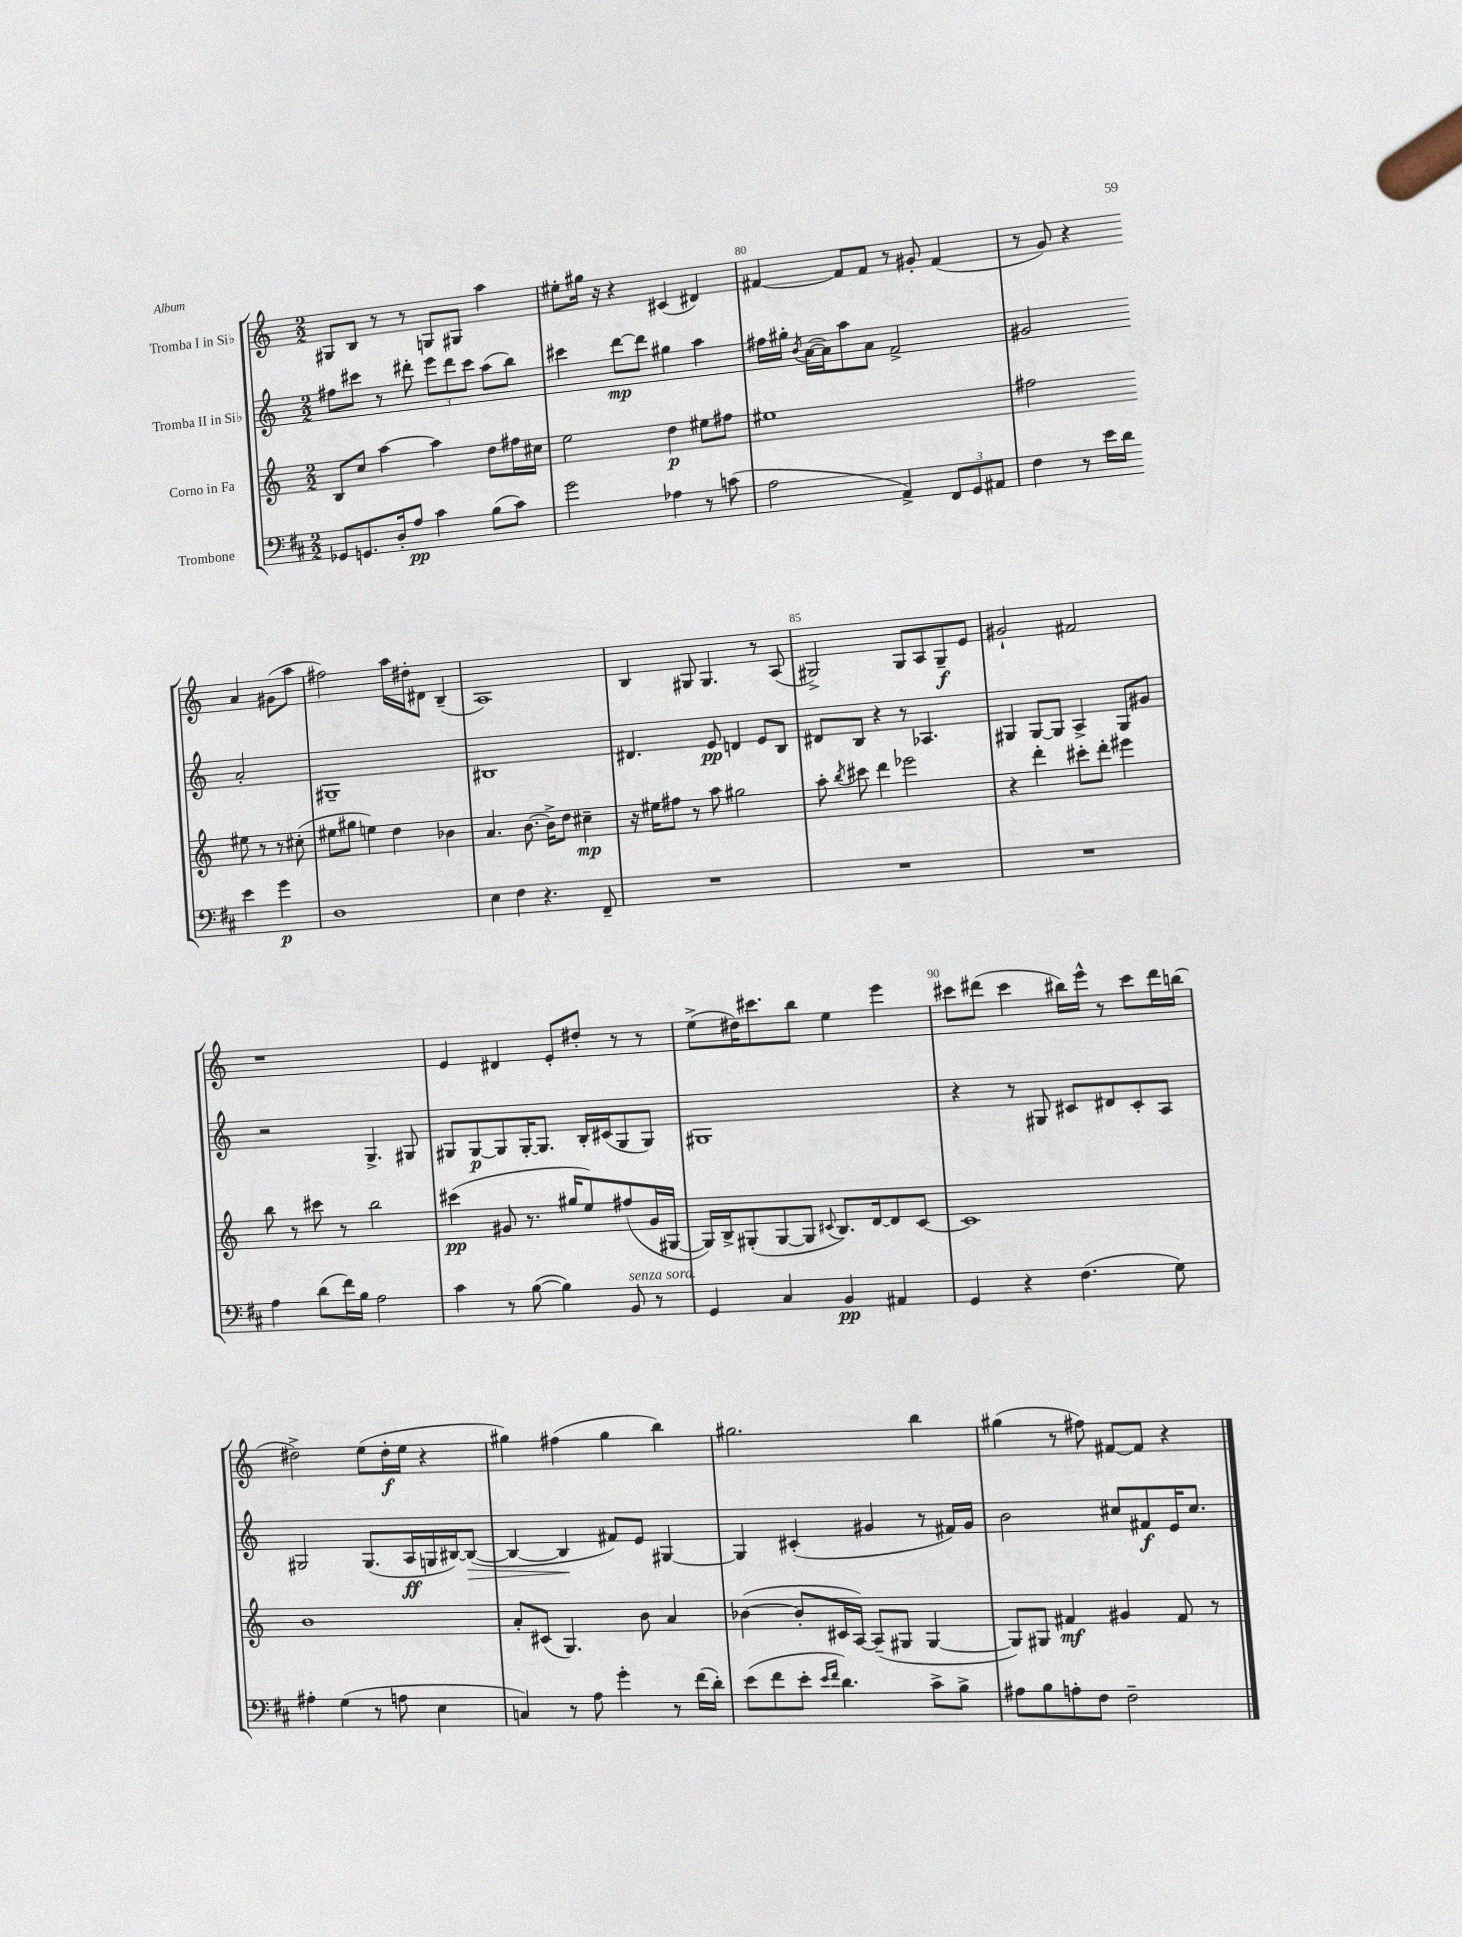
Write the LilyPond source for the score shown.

<<
\new StaffGroup <<
\new Staff = "s0" \with { instrumentName = "Tromba I in Sib" } {
    \clef treble \key c \major \numericTimeSignature \time 2/2
    \autoBeamOff gis8[ b8] r8 r8 g8[ gis8] a''4 |
    eis''8[-. gis''16] r16 r4 cis'4( dis'4) |
    fis'4~ fis'8[ fis'8] r8 gis'8-. fis'4( |
    r8 g'8) r4 a'4 gis'8[( a''8] |
    fis''2) a''16[ dis''16-. dis'8] b4--( |
    a1) |
    b4 gis8 gis4. r8 a8( |
    gis2->) gis8[ a8 gis8--\f e'8] |
    gis'2-! fis'2 |
    r1 |
    e'4 dis'4 e'8[-. dis''8]-. r8 r8 |
    e''8[->( dis''16) cis'''8. b''8] e''4 e'''4 |
    cis'''8[ dis'''8]( cis'''4 bis''16[) e'''16]-^ r8 cis'''8[ dis'''16 b''16]( |
    dis''2->) e''8[( dis''16-.\f e''16] r4 |
    gis''4) fis''4( gis''4 b''4) |
    gis''2. b''4 |
    gis''4( r8 fis''8) fis'8[~ fis'8] r4 \bar "|." |
}
\new Staff = "s1" \with { instrumentName = "Tromba II in Sib" } {
    \clef treble \key c \major \numericTimeSignature \time 2/2
    \autoBeamOff fis''8[ cis'''8] r8 dis'''8-. \tuplet 3/2 { e'''8[ dis'''8 cis'''8] } a''8[( b''8]) |
    cis'''4 d'''8[~\mp d'''8] gis''4 a''4 |
    fis''16[ gis''16]-. \acciaccatura { b'8 } a'16[~( a'16) a''8 a'8] f'2-> |
    gis'2 a'2-. |
    gis1-- |
    bis1 |
    dis'4. e'8\pp d'4 e'8[ b8] |
    dis'8[ b8] r4 r8 aes4. |
    gis4 gis8[~ gis8] a4-> gis8[ gis'8] |
    r2 g4.-> gis8 |
    gis8[ gis8~\p gis8 gis16~-. gis8.] b16[-. cis'16( gis8 gis8]) |
    gis1 |
    r4 r8 gis8 cis'8[ dis'8 cis'8-. a8] |
    gis2 gis8.[( a16\ff g16 bis16~) bis8]~\>( |
    bis4~ bis4\! fis'8[) e'8] gis4~ |
    gis4 cis'4-.( gis'4 r8 fis'16[) gis'16] |
    b'2 cis''8[ fis'8\f e'16 cis''8.] \bar "|." |
}
\new Staff = "s2" \with { instrumentName = "Corno in Fa" } {
    \clef treble \key c \major \numericTimeSignature \time 2/2
    \autoBeamOff b8[ c''8] a''4~ a''4 d''8[ fis''16 cis''16] |
    e''2 d''4\p eis''8[ fis''8] |
    eis''1 |
    fis''2 eis''8 r8 r8 cis''8-.( |
    eis''8[ gis''8] e''4) d''4 bes'4 |
    a'4. b'8.~ b'16[-> d''8] cis''4--\mp |
    r16 eis''16[ fis''8] r8 a''8 gis''2 |
    a''8-. \acciaccatura { b''8 } cis'''8 d'''4 ees'''2 |
    r4 d'''4-. cis'''8[-. d'''8]-. eis'''4 |
    b''8 r8 cis'''8 r8 b''2 |
    cis'''4\pp( gis'8 r8. gis''16[ e''8) fis''8( gis'16 gis16]~ |
    gis16[) b16-> gis8-.( gis8~ gis8] \appoggiatura { cis'8 } b8.[) d'16~ d'8 cis'8]~ |
    cis'1 |
    b'1 |
    a'8[-. cis'8]( g4.) b'8 a'4 |
    bes'4~( bes'8[-. cis'16 a16]~) a8[--( gis8] gis4~ |
    gis8[) gis8] fis'4\mf gis'4 fis'8 r8 \bar "|." |
}
\new Staff = "s3" \with { instrumentName = "Trombone" } {
    \clef bass \key d \major \numericTimeSignature \time 2/2
    \autoBeamOff ges,8[ g,8. d16-. a8]\pp cis'4 b8[( cis'8]) |
    g'2 aes4 r8 c'8( |
    a2 a,4->) \tuplet 3/2 { fis,8[ g,8 ais,8] } |
    fis4 r8 e'16[ d'16] e'4 g'4\p |
    d1 |
    e4 fis4 r4. fis,8-- |
    R1 |
    R1 |
    R1 |
    a4 d'8[( fis'16) b16] a2 |
    cis'4 r8 b8~( b4) b,8^\markup { \italic "senza sord." } r8 |
    g,4 cis4 b,4\pp ais,4 |
    g,4 r4 fis4.( g8) |
    ais4-. g4( r8 a8 e4 |
    c4) r8 a8 g'4-. r8 fis'16[( d'16]-.) |
    e'8[( fis'8 e'8]-. \grace { e'16[ fis'16] } d'4.) cis'8[-> b8]-> |
    ais8[ b8 a8-. fis8] fis2-- \bar "|." |
}
>>
>>
\layout { \context { \Score currentBarNumber = #78 \override BarNumber.break-visibility = ##(#f #t #t) barNumberVisibility = #(every-nth-bar-number-visible 5) } }
